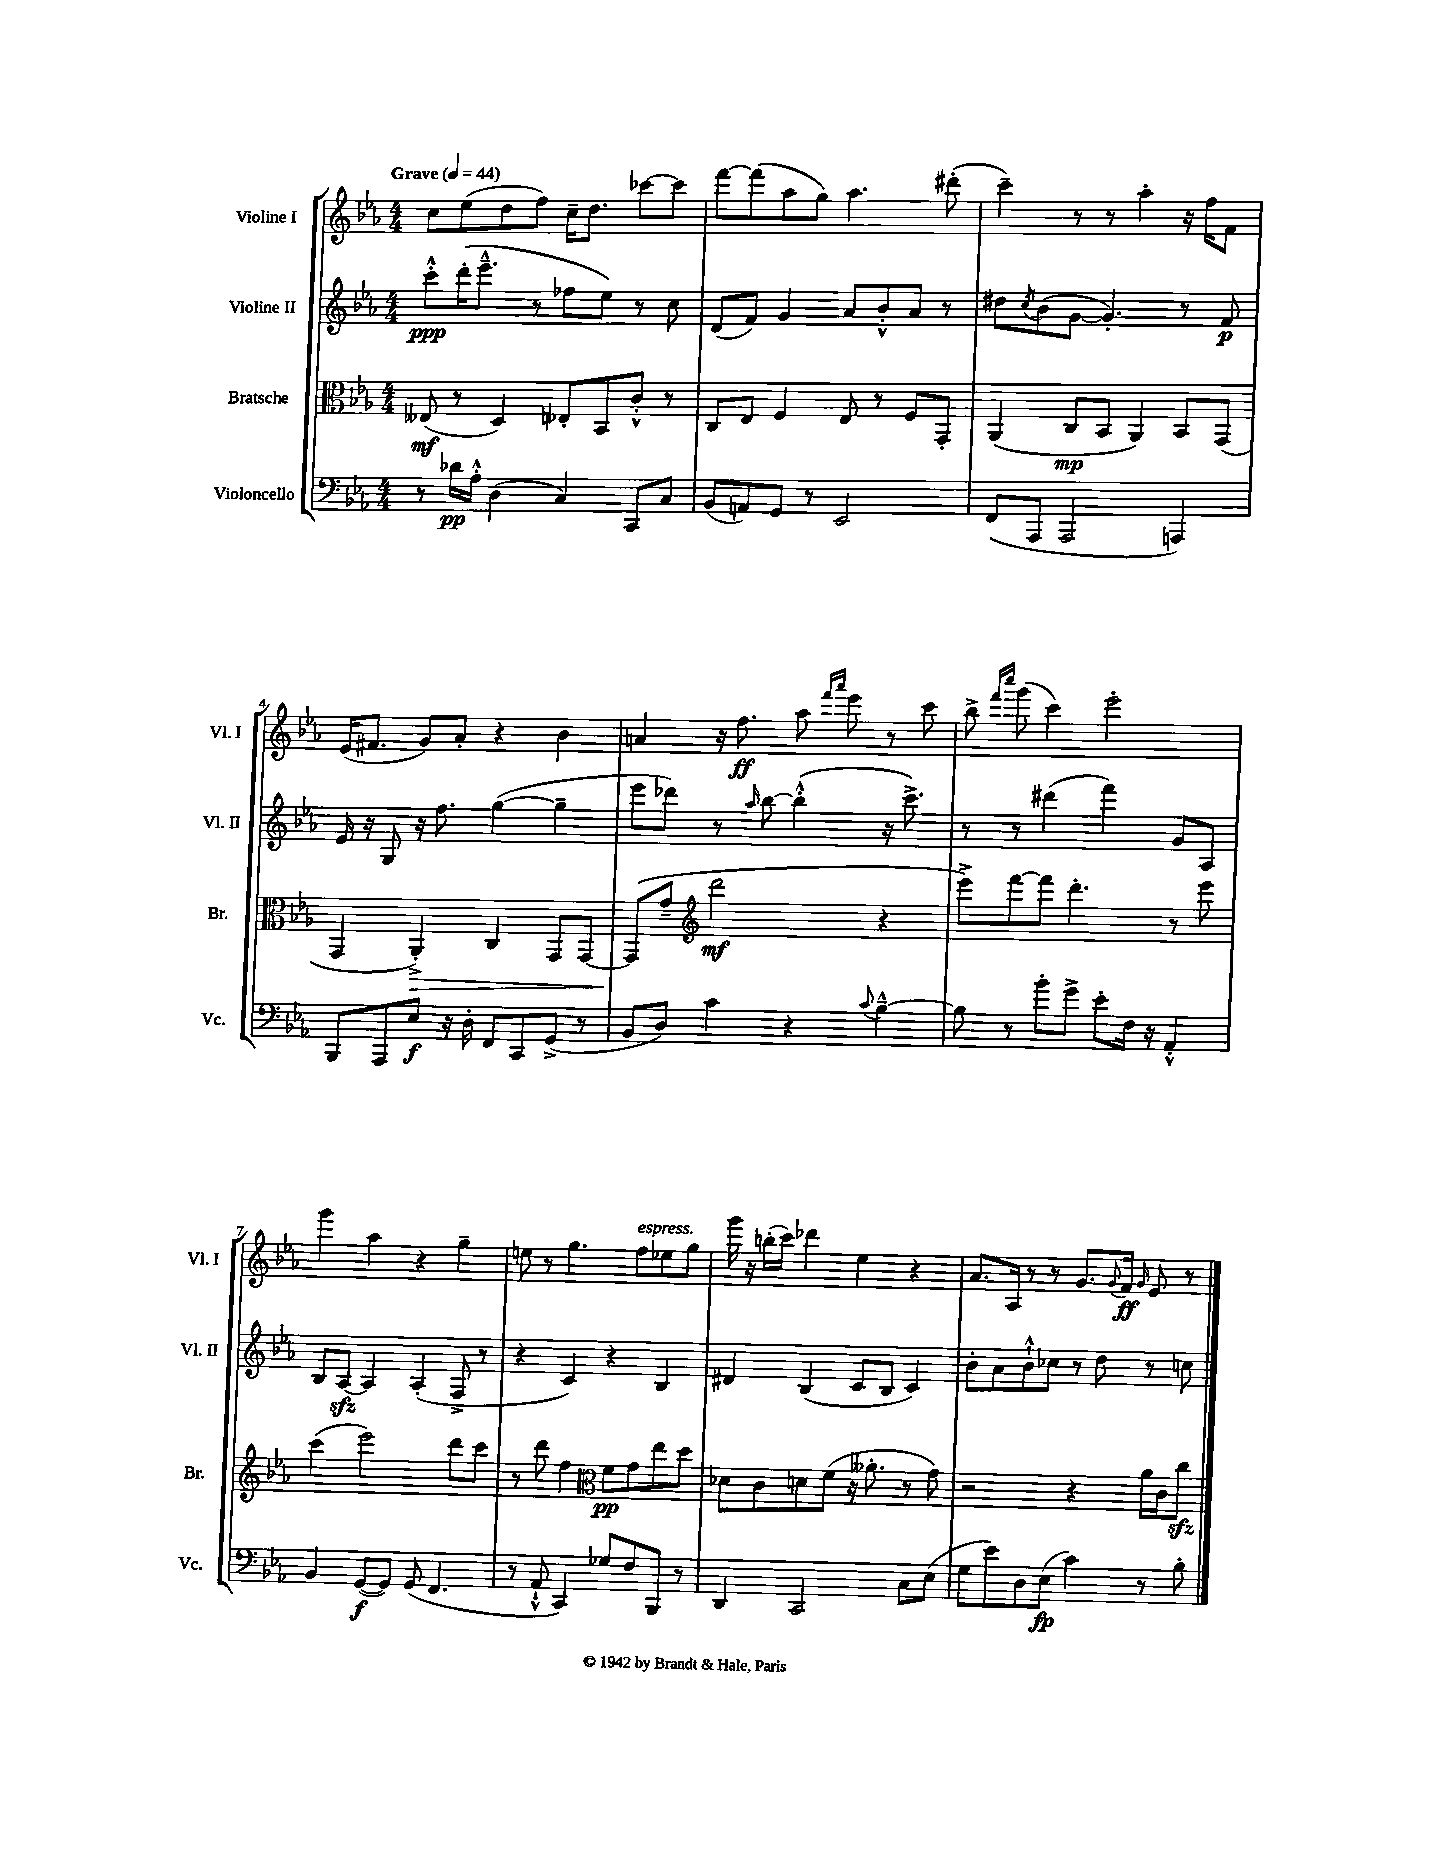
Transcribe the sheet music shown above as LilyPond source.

<<
\new StaffGroup <<
\new Staff = "s0" \with { instrumentName = "Violine I" shortInstrumentName = "Vl. I" } {
    \clef treble \key ees \major \numericTimeSignature \time 4/4 \tempo "Grave" 4 = 44
    c''8 ees''8( d''8 f''8) c''16-- d''8. ces'''8~ ces'''8 |
    f'''8~ f'''8( aes''8 g''8) aes''4. dis'''8-.( |
    c'''4--) r8 r8 aes''4-. r16 f''16 f'8 |
    ees'16( fis'8. g'8) aes'8-. r4 bes'4 |
    a'4 r16 f''8.\ff aes''8 \grace { f'''16 aes'''16 } ees'''8 r8 c'''8 |
    bes''8-> \grace { f'''16 c''''16 } g'''8( c'''4) ees'''2-. |
    g'''4 aes''4 r4 g''4-- |
    e''8 r8 g''4. f''8^\markup { \italic "espress." } ees''8 g''8 |
    g'''16 r16 b''16-.( c'''16) des'''4 ees''4 r4 |
    aes'8. aes16 r8 r8 g'8. \appoggiatura { g'8 } f'16\ff \grace { g'16 } ees'8 r8 \bar "|." |
}
\new Staff = "s1" \with { instrumentName = "Violine II" shortInstrumentName = "Vl. II" } {
    \clef treble \key ees \major \numericTimeSignature \time 4/4
    c'''8-.-^\ppp d'''16-.( ees'''8.---^ r8 fes''8 ees''8) r8 c''8 |
    d'8( f'8) g'4 aes'8 bes'8-.-^ aes'8 r8 |
    dis''8 \acciaccatura { c''8 } bes'8( g'8~ g'4.-.) r8 f'8\p |
    ees'16 r16 g8 r16 f''8. g''4~( g''4-- |
    ees'''8 des'''8) r8 \grace { aes''16 } bes''8~ bes''4-.-^( r16 c'''8.->) |
    r8 r8 dis'''4( f'''4) g'8 aes8 |
    bes8 aes8~\sfz aes4 aes4-.( f8-> r8 |
    r4 c'4) r4 bes4 |
    dis'4 bes4( c'8 bes8 c'4) |
    bes'8-. aes'8 bes'8-!-^ ces''8 r8 d''8 r8 c''8 \bar "|." |
}
\new Staff = "s2" \with { instrumentName = "Bratsche" shortInstrumentName = "Br." } {
    \clef alto \key ees \major \numericTimeSignature \time 4/4
    eeses8\mf( r8 d4) ees8-. bes,8 c'8-.-^ r8 |
    c8 ees8 f4 ees8 r8 f8 g,8-. |
    aes,4( c8\mp bes,8 aes,4) bes,8 g,8( |
    g,4 aes,4-.->\>) c4 g,8 g,8~ |
    g,8\!( g'8-- \clef treble d'''2\mf r4 |
    ees'''8->) f'''8~ f'''8 d'''4.-. r8 ees'''8 |
    c'''4( ees'''2) d'''8 c'''8 |
    r8 d'''8 f''4 \clef alto f'8\pp g'8 ees''8 d''8 |
    des'8 c'8 d'8 f'8( r16 aeses'8.-. r8 g'8) |
    r2 r4 aes'16 c'16 c''8\sfz \bar "|." |
}
\new Staff = "s3" \with { instrumentName = "Violoncello" shortInstrumentName = "Vc." } {
    \clef bass \key ees \major \numericTimeSignature \time 4/4
    r8 des'16\pp aes16-.-^ d4( c4) c,8 c8 |
    bes,8( a,8) g,8 r8 ees,2 |
    f,8( aes,,8 aes,,2 a,,4) |
    bes,,8 aes,,8 ees8\f r16 d16-. f,8 c,8 g,8->( r8 |
    bes,8 d8) c'4 r4 \appoggiatura { c'8 } bes4~---^ |
    bes8 r8 bes'8-. g'8-> ees'8-. f16 r16 aes,4-.-^ |
    bes,4 g,8~\f( g,8) g,8( f,4. |
    r8 aes,8-!-^ c,4) ges8 f8 bes,,8 r8 |
    d,4 c,2 c8 ees8( |
    g8 ees'8) d8 ees8\fp( c'4) r8 bes8-. \bar "|." |
}
>>
>>
